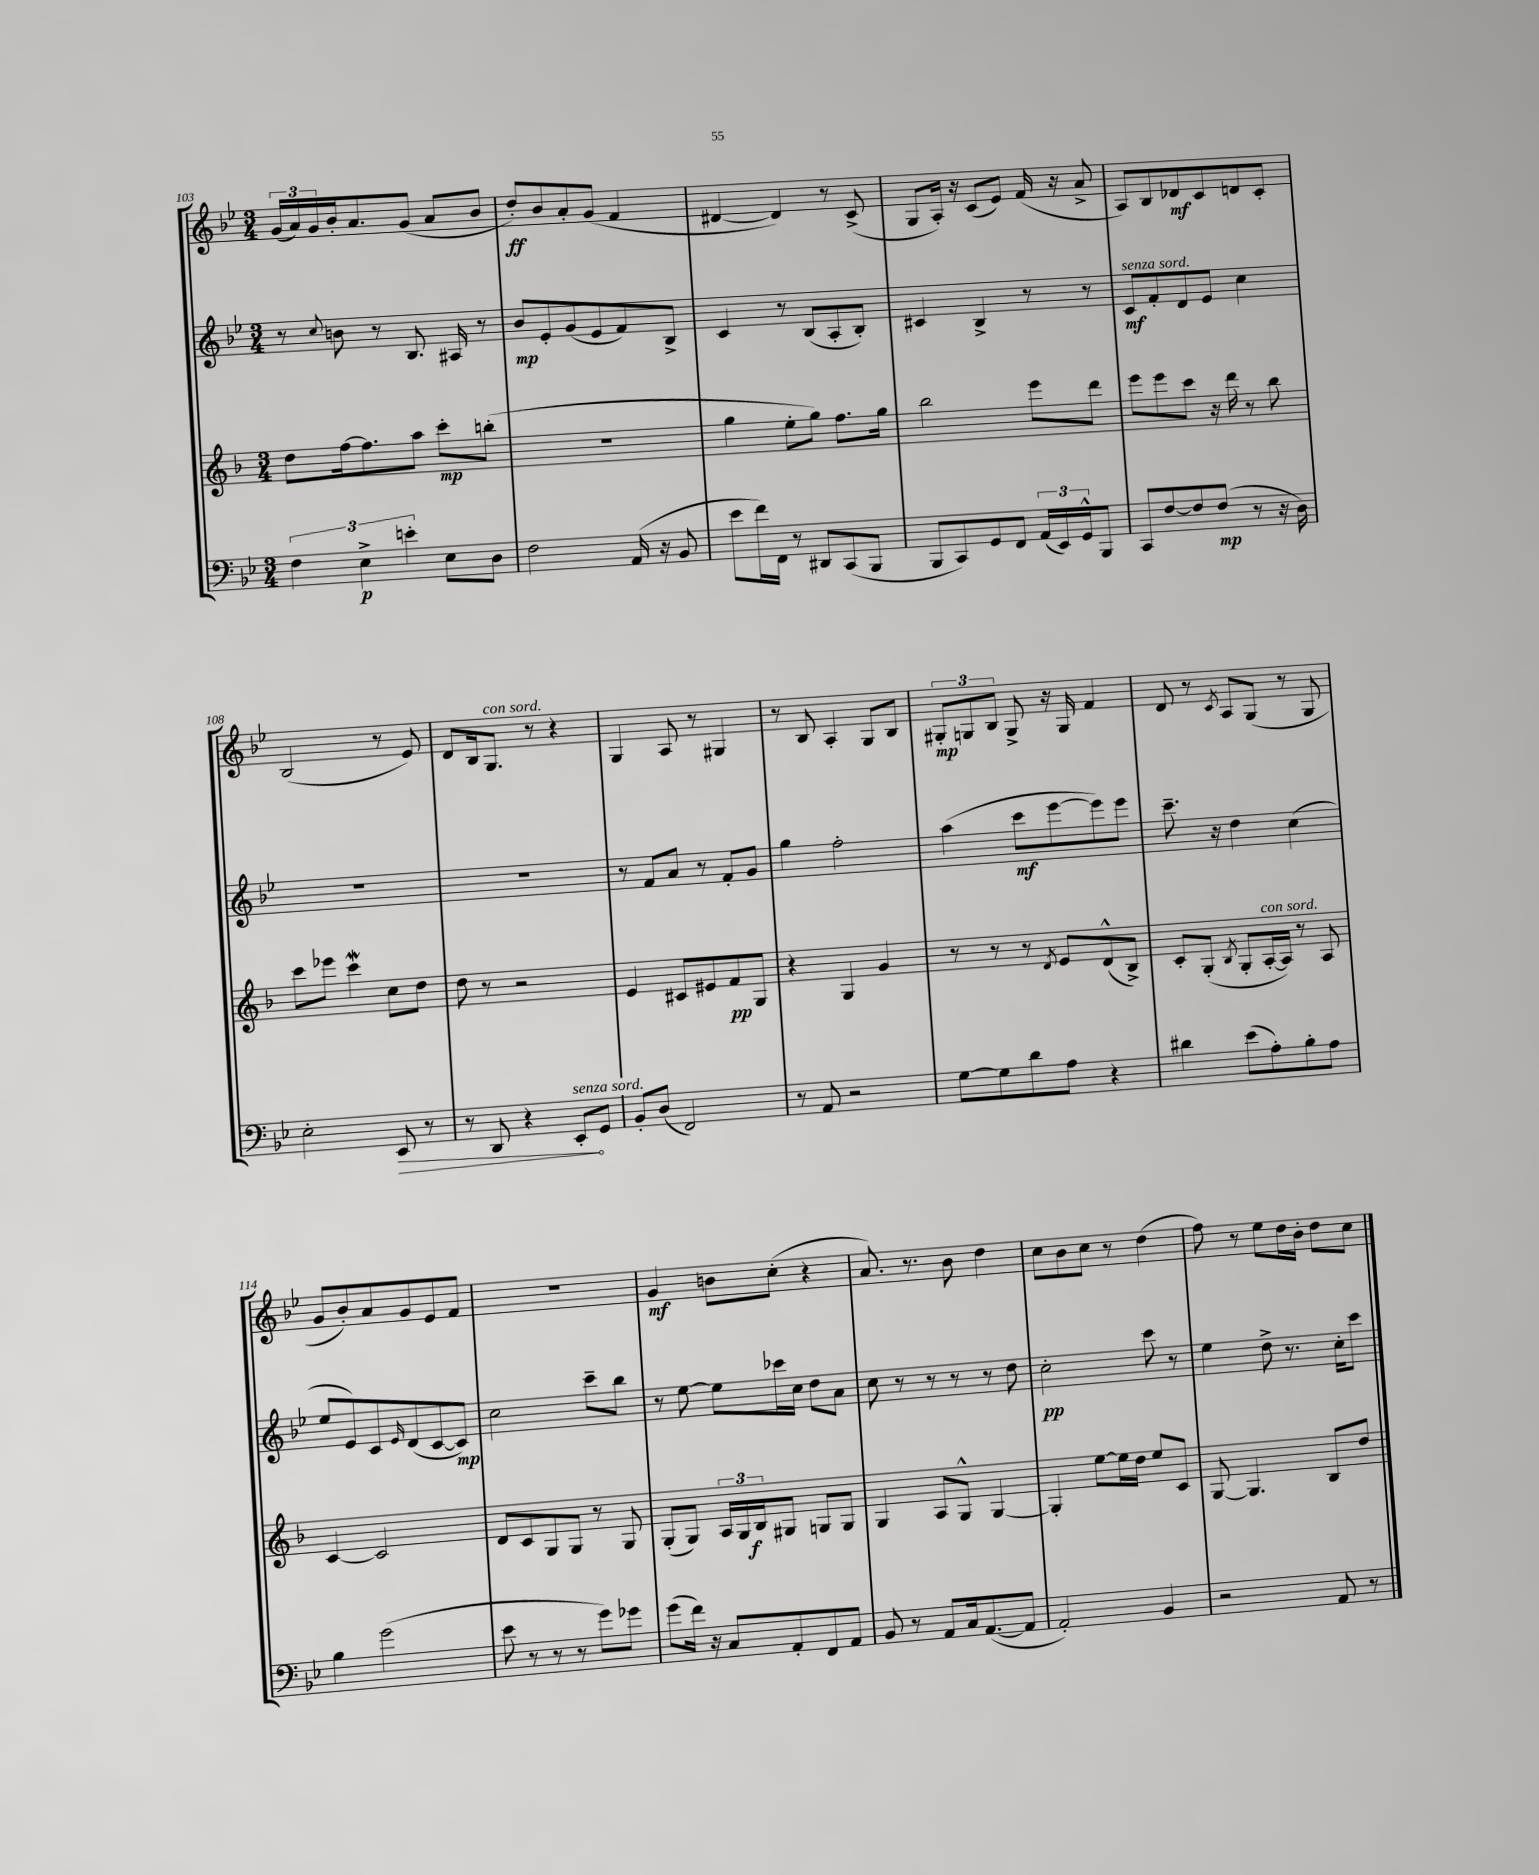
<<
\new StaffGroup <<
\new Staff = "s0" {
    \clef treble \key bes \major \numericTimeSignature \time 3/4
    \tuplet 3/2 { g'16( a'16) g'16 } bes'16-. a'8. g'8( a'8 bes'8 |
    d''8-.\ff) bes'8 a'8-. g'8( f'4 |
    dis'4~ dis'4) r8 c'8->( |
    g8 a16-.) r16 c'8( ees'8) f'16( r16 a'8-> |
    a8) bes8 des'8\mf c'8 d'8 c'8-. |
    bes2( r8 ees'8) |
    d'8 bes16 g8.^\markup { \italic "con sord." } r8 r4 |
    g4 a8 r8 gis4 |
    r8 bes8 a4-. g8 bes8 |
    \tuplet 3/2 { gis8-.\mp g8 bes8 } g8-> r16 g16 f'4 |
    d'8 r8 \acciaccatura { c'8 } a8 g8( r8 g8 |
    g'8 bes'8-.) a'8 g'8 ees'8 f'8 |
    R2. |
    g'4\mf b'8 c''8-.( r4 |
    a'8.) r8. bes'8 d''4 |
    c''8 bes'8 c''8 r8 d''4( |
    f''8) r8 ees''8 d''16 bes'16-. d''8 c''8 \bar "|." |
}
\new Staff = "s1" {
    \clef treble \key bes \major \numericTimeSignature \time 3/4
    r8 \appoggiatura { c''8 } b'8 r8 bes8. ais16 r8 |
    bes'8\mp ees'8-. g'8( ees'8 f'8) bes8-> |
    c'4 r8 bes8( a8-. bes8-.) |
    cis'4 bes4-> r8 r8 |
    c'8\mf^\markup { \italic "senza sord." } f'8-. d'8 ees'8 c''4 |
    R2. |
    R2. |
    r8 f'8 a'8 r8 f'8-. g'8 |
    g''4 f''2-. |
    a''4( c'''8\mf ees'''8~ ees'''8) ees'''8 |
    c'''8.-- r16 d''4 c''4( |
    ees''8 ees'8) c'8 \grace { ees'16 } d'8( c'8~ c'8\mp) |
    c''2 c'''8-- bes''8 |
    r8 ees''8~ ees''8 ces'''16 c''16 d''8 a'8 |
    c''8 r8 r8 r8 r8 d''8 |
    c''2-.\pp c'''8 r8 |
    ees''4 d''8-> r8. c''16-. c'''8 \bar "|." |
}
\new Staff = "s2" {
    \clef treble \key f \major \numericTimeSignature \time 3/4
    d''8 f''16~ f''8. a''8 c'''8-.\mp b''8-.( |
    R2. |
    g''4 e''8-. g''8) f''8. g''16 |
    bes''2 e'''8 d'''8 |
    e'''8 e'''8 c'''8 r16 d'''16 r8 bes''8 |
    c'''8 ees'''8 c'''4\mordent c''8 d''8 |
    d''8 r8 r2 |
    e'4 cis'8 eis'8 f'8\pp g8 |
    r4 g4 g'4 |
    r8 r8 r8 \acciaccatura { d'8 } e'8 d'8-^( bes8->) |
    c'8-. g8-.( \acciaccatura { bes8 } g8-. a16~-.^\markup { \italic "con sord." } a16) r8 a8 |
    c'4~ c'2 |
    d'8 c'8 g8 g8 r8 g8 |
    g8-.( g8) \tuplet 3/2 { a16 g16 bes16\f } gis8 g8 g8 |
    g4 a8 g8-^ g4~ |
    g4-. e''8~ e''16 d''16 e''8 c'8 |
    g8~ g4. bes8 d''8 \bar "|." |
}
\new Staff = "s3" {
    \clef bass \key bes \major \numericTimeSignature \time 3/4
    \tuplet 3/2 { f4 ees4->\p e'4-. } ees8 d8 |
    f2 a,16( r16 bes,8 |
    ees'8 f'16) f,16 r8 dis,8 c,8( bes,,8 |
    bes,,8 c,8) g,8 f,8 \tuplet 3/2 { a,16( ees,16) g,16-^ } bes,,8 |
    c,8 f8~ f8 f8\mp( r8 r16 d16) |
    ees2-. \once \override Hairpin.circled-tip = ##t ees,8\> r8 |
    r8 d,8 r4 ees,8-.\!^\markup { \italic "senza sord." } g,8 |
    bes,8-. d8( f,2) |
    r8 a,8 r2 |
    g8~ g8 d'8 a8 r4 |
    dis'4 ees'8( a8-.) bes8-. a8 |
    bes4 g'2( |
    ees'8 r8 r8 r8 g'8) ges'8 |
    g'8( f'16) r16 c8 a,8-. f,8 a,8 |
    bes,8 r8 a,8 c16 a,8.~( a,8 |
    a,2-.) bes,4 |
    r2 a,8 r8 \bar "|." |
}
>>
>>
\layout { \context { \Score currentBarNumber = #103 } }
